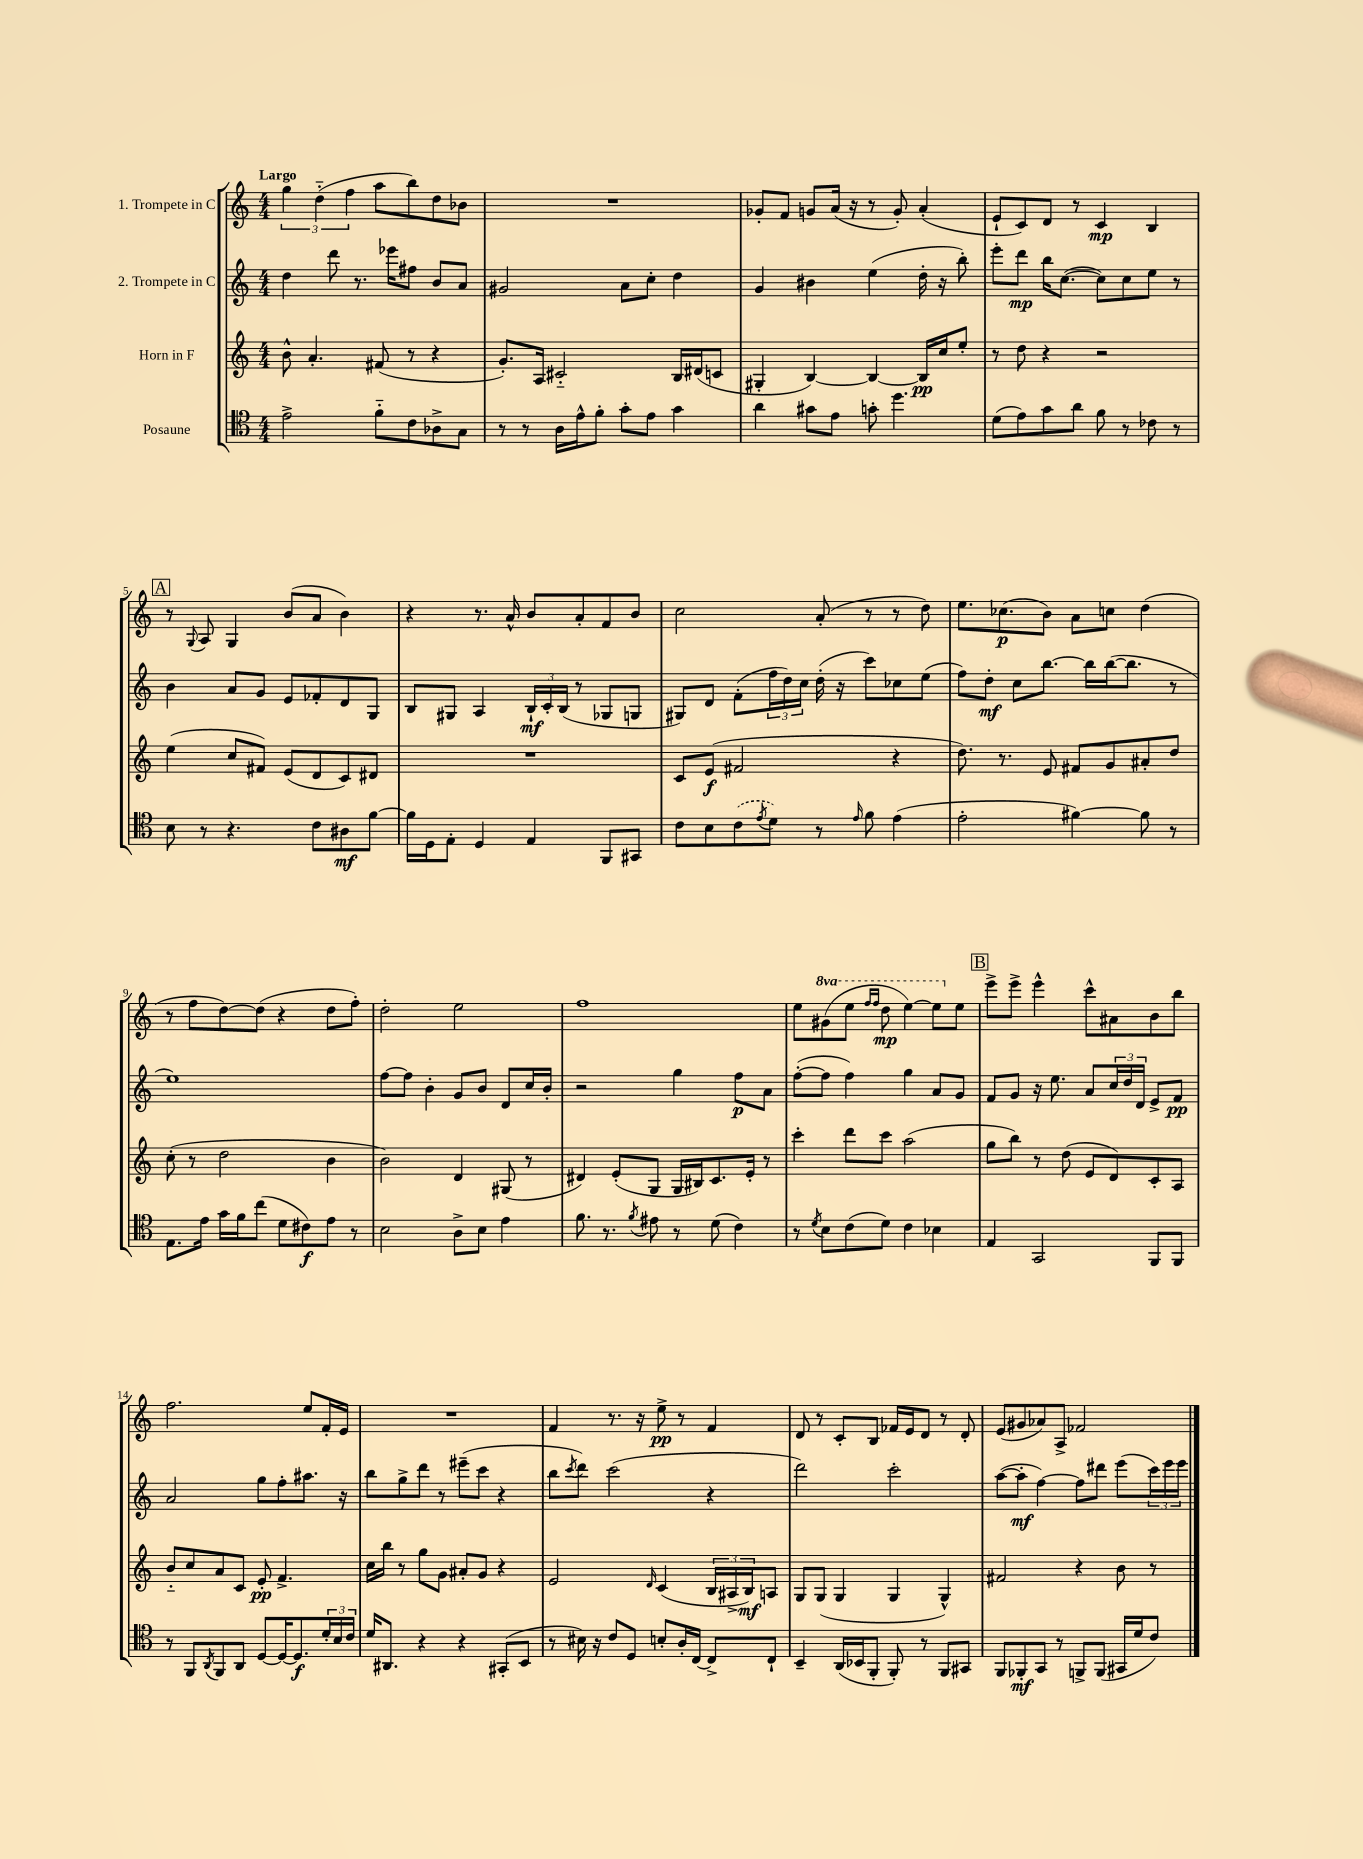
<<
\new StaffGroup <<
\new Staff = "s0" \with { instrumentName = "1. Trompete in C" } {
    \clef treble \key c \major \numericTimeSignature \time 4/4 \set Staff.ottavationMarkups = #ottavation-simple-ordinals \tempo "Largo"
    \tuplet 3/2 { g''4 d''4-_( f''4 } a''8 b''8) d''8 bes'8 |
    R1 |
    ges'8-. f'8 g'8 a'16( r16 r8 g'8-.) a'4-.( |
    e'8-! c'8) d'8 r8 c'4\mp b4 |
    \mark \markup { \box "A" } r8 \appoggiatura { g8 } a8 g4 b'8( a'8 b'4) |
    r4 r8. a'16-^ b'8 a'8-. f'8 b'8 |
    c''2 a'8-.( r8 r8 d''8) |
    e''8. ces''8.\p( b'8) a'8 c''8 d''4( |
    r8 f''8 d''8~) d''8( r4 d''8 f''8-.) |
    d''2-. e''2 |
    f''1 |
    e''8 \ottava #1 gis''8( e'''8 \grace { f'''16 f'''16 } d'''8\mp e'''4~) e'''8 \ottava #0 e''8 |
    \mark \markup { \box "B" } e'''8-> e'''8-> e'''4-^ c'''8-^ ais'8 b'8 b''8 |
    f''2. e''8 f'16-. e'16 |
    R1 |
    f'4 r8. r16 e''8->\pp r8 f'4 |
    d'8 r8 c'8-. b8 fes'16 e'16 d'8 r8 d'8-. |
    e'8( gis'8 aes'8) a8-> fes'2 \bar "|." |
}
\new Staff = "s1" \with { instrumentName = "2. Trompete in C" } {
    \clef treble \key c \major \numericTimeSignature \time 4/4
    d''4 d'''8 r8. ees'''16 fis''8 b'8 a'8 |
    gis'2 a'8 c''8-. d''4 |
    g'4 bis'4 e''4( d''16-. r16 b''8-.) |
    e'''8-. d'''8\mp b''16 c''8.~( c''8) c''8 e''8 r8 |
    \mark \markup { \box "A" } b'4 a'8 g'8 e'8 fes'8-. d'8 g8 |
    b8 gis8 a4 \tuplet 3/2 { b16-!\mf c'16-. b16( } r8 ges8 g8 |
    gis8) d'8 f'8-.( \tuplet 3/2 { f''16 d''16) c''16 } d''16-.( r16 c'''8) ces''8 e''8( |
    f''8) d''8-.\mf c''8 b''8.~ b''16 b''16~( b''8. r8 |
    e''1) |
    f''8~ f''8 b'4-. g'8 b'8 d'8 c''16 b'16-. |
    r2 g''4 f''8\p a'8 |
    f''8~-.( f''8 f''4) g''4 a'8 g'8 |
    \mark \markup { \box "B" } f'8 g'8 r16 e''8. a'8 \tuplet 3/2 { c''16 d''16 d'16 } e'8-> f'8\pp |
    a'2 g''8 f''8-. ais''8. r16 |
    b''8 g''8-> d'''8 r8 eis'''8--( c'''8 r4 |
    b''8 \acciaccatura { c'''8 } d'''8) c'''2( r4 |
    d'''2) c'''2-. |
    a''8~( a''8-.\mf f''4~) f''8 dis'''8 e'''8( \tuplet 3/2 { c'''16) e'''16 e'''16 } \bar "|." |
}
\new Staff = "s2" \with { instrumentName = "Horn in F" } {
    \clef treble \key c \major \numericTimeSignature \time 4/4
    b'8-^ a'4.-. fis'8( r8 r4 |
    g'8.-.) a16 cis'2-_ b16 dis'16( c'8 |
    gis4-. b4~) b4~ b16\pp c''16 e''8-. |
    r8 d''8 r4 r2 |
    \mark \markup { \box "A" } e''4( c''8 fis'8) e'8( d'8 c'8) dis'8 |
    R1 |
    c'8 e'8\f( fis'2 r4 |
    d''8.) r8. e'8 fis'8 g'8 ais'8-. d''8 |
    c''8-.( r8 d''2 b'4 |
    b'2) d'4 gis8( r8 |
    dis'4) e'8-.( g8 g16 bis16) c'8. e'16-. r8 |
    c'''4-. d'''8 c'''8 a''2( |
    \mark \markup { \box "B" } g''8 b''8) r8 d''8( e'8 d'8) c'8-. a8 |
    b'8-_ c''8 a'8 c'8 e'8-.\pp f'4.-> |
    c''16 b''16 r8 g''8 g'8 ais'8-. g'8 r4 |
    e'2 \grace { d'16 } c'4( \tuplet 3/2 { b16 ais16-> b16\mf) } a8 |
    g8 g8( g4 g4 g4-^) |
    fis'2 r4 b'8 r8 \bar "|." |
}
\new Staff = "s3" \with { instrumentName = "Posaune" } {
    \clef tenor \key c \major \numericTimeSignature \time 4/4
    e'2-> f'8-_ c'8 aes8-> g8 |
    r8 r8 a16 e'16-^ f'8-. g'8-. e'8 g'4 |
    a'4 gis'8 e'8 g'8-. d''4. |
    d'8( e'8) g'8 a'8 f'8 r8 ces'8 r8 |
    \mark \markup { \box "A" } b8 r8 r4. c'8 ais8\mf f'8~ |
    f'16 d16 e8-. d4 e4 f,8 gis,8 |
    c'8 b8 \once \slurDashed c'8( \acciaccatura { e'8 } d'8) r8 \grace { e'16 } f'8 e'4( |
    e'2-. fis'4~) fis'8 r8 |
    e8. e'16 g'16 f'16 c''8( d'8 cis'8\f) e'8 r8 |
    b2 a8-> b8 e'4 |
    f'8. r8. \acciaccatura { f'8 } eis'8 r8 d'8( c'4) |
    r8 \acciaccatura { d'8 } b8 c'8( d'8) c'4 bes4 |
    \mark \markup { \box "B" } e4 g,2 f,8 f,8 |
    r8 f,8 \acciaccatura { a,8 } f,8 a,8 d8~ d16~ d8.\f \tuplet 3/2 { d'16-. b16 c'16 } |
    d'16 ais,8. r4 r4 gis,8-.( b,8 |
    r8 bis16) r16 c'8 d8 b8-. a16-. c16~ c8-> c8-! |
    b,4-- a,16( bes,16 f,8-. f,8-.) r8 f,8 gis,8 |
    f,8 fes,8-.\mf g,8 r8 f,8-> f,8( gis,16 d'16 c'8) \bar "|." |
}
>>
>>
